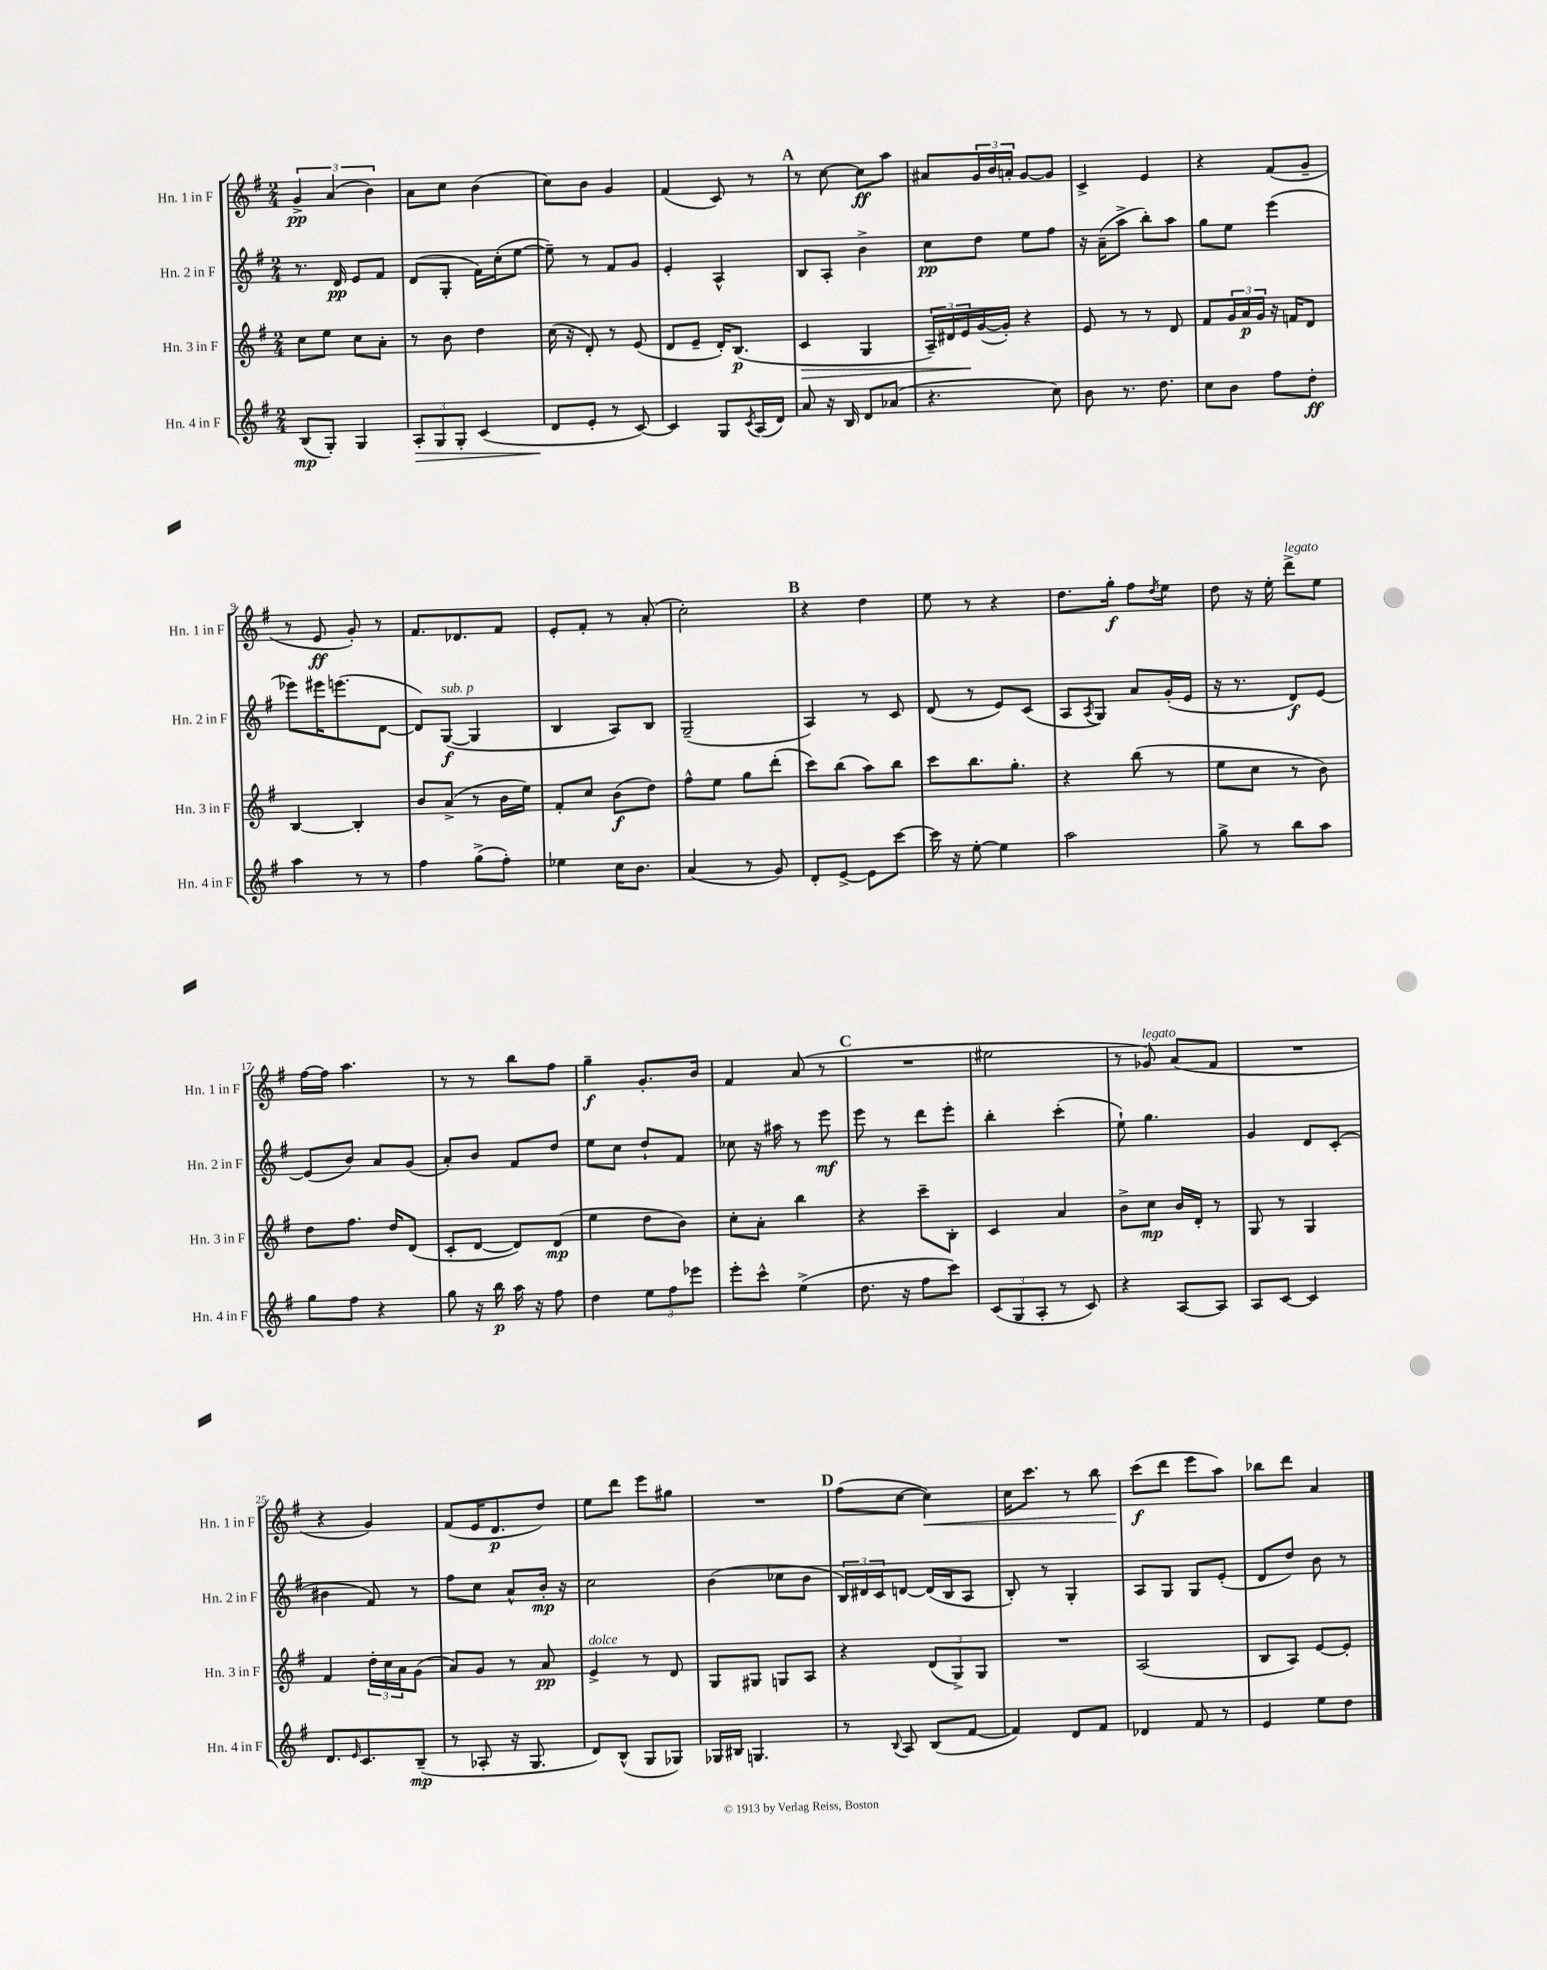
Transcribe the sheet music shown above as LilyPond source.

<<
\new StaffGroup <<
\new Staff = "s0" \with { instrumentName = "Hn. 1 in F" shortInstrumentName = "Hn. 1 in F" } {
    \clef treble \key g \major \numericTimeSignature \time 2/4
    \tuplet 3/2 { g'4->\pp a'4( b'4) } |
    a'8 c''8 b'4( |
    c''8) b'8 g'4 |
    fis'4( c'8) r8 |
    \mark \markup { \bold "A" } r8 c''8~ c''8\ff a''8 |
    ais'8 \tuplet 3/2 { g'16 b'16 a'16-. } g'8~ g'8 |
    c'4-> e'4 |
    r4 fis'8( g'8-- |
    r8 e'8\ff g'8-.) r8 |
    fis'8. des'8. fis'8 |
    e'8-. fis'8-. r8 a'8-.( |
    c''2-.) |
    \mark \markup { \bold "B" } r4 d''4 |
    e''8 r8 r4 |
    d''8. g''16-.\f fis''8 \acciaccatura { d''8 } e''8 |
    d''8 r16 e''16-. d'''8->^\markup { \italic "legato" } e''8 |
    fis''16~ fis''16 a''4. |
    r8 r8 b''8 fis''8 |
    g''4--\f g'8.-. b'16 |
    fis'4 a'8( r8 |
    \mark \markup { \bold "C" } R2 |
    eis''2 |
    r8 ges'8^\markup { \italic "legato" }) a'8( fis'8 |
    R2 |
    r4 g'4) |
    fis'8( e'16 d'8.\p d''8) |
    e''8 d'''8 e'''8 gis''8 |
    R2 |
    \mark \markup { \bold "D" } fis''8( c''8~ c''4\<) |
    c''16 c'''8. r8 b''8 |
    c'''8\f\!( d'''8 e'''8 a''8) |
    bes''8 d'''8 a'4 \bar "|." |
}
\new Staff = "s1" \with { instrumentName = "Hn. 2 in F" shortInstrumentName = "Hn. 2 in F" } {
    \clef treble \key g \major \numericTimeSignature \time 2/4
    r8. d'16\pp e'8 fis'8 |
    d'8( g8-. fis'16) c''16-.( e''8~ |
    e''8--) r8 fis'8 g'8 |
    e'4-. a4-^ |
    \mark \markup { \bold "A" } b8 a8-. b'4-> |
    c''8\pp d''8 e''8 fis''8 |
    r16 a'16--( a''8-> b''8-.) a''8 |
    g''8 e''8 e'''4( |
    ees'''8) eis'''16 e'''8.( d'8~ |
    d'8) g8~\f^\markup { \italic "sub. p" }( g4 |
    b4 a8) b8 |
    g2--( |
    \mark \markup { \bold "B" } a4) r8 c'8 |
    d'8( r8 e'8) c'8( |
    a8 \acciaccatura { a8 } g8) a'8 g'16-.( e'16 |
    r16 r8. d'8\f) e'8~ |
    e'8( b'8) a'8 g'8( |
    a'8-.) b'8 fis'8 d''8 |
    e''8 c''8 d''8-! fis'8 |
    ces''8 r16 ais''16 r8 e'''8\mf |
    \mark \markup { \bold "C" } e'''8 r8 d'''8 e'''8-. |
    b''4-. c'''4-.( |
    e''8-!) g''4. |
    g'4 d'8 c'8-.( |
    bis'4 fis'8) r8 |
    fis''8 c''8 a'8-^ b'16-.\mp r16 |
    c''2 |
    b'4( ces''8 b'8 |
    \mark \markup { \bold "D" } \tuplet 3/2 { b16) dis'16 c'16 } d'8~ d'16( b16 a8 |
    b8-.) r8 g4-. |
    a8 g8 g8 e'8-.( |
    d'8 d''8) b'8 r8 \bar "|." |
}
\new Staff = "s2" \with { instrumentName = "Hn. 3 in F" shortInstrumentName = "Hn. 3 in F" } {
    \clef treble \key g \major \numericTimeSignature \time 2/4
    c''8 e''8 c''8 a'8-. |
    r8 b'8 d''4 |
    c''16( r16 d'8-.) r8 e'8( |
    d'8 e'8-- d'16-.) b8.\p( |
    \mark \markup { \bold "A" } c'4\> g4 |
    \tuplet 3/2 { a16--) dis'16 e'16\! } g'16~( g'16-.) r4 |
    e'8 r8 r8 d'8 |
    fis'8 \tuplet 3/2 { g'16 a'16\p g'16 } r16 f'16 d'8 |
    b4~ b4-. |
    b'8 a'8->( r8 b'16 e''16) |
    fis'8-. c''8 b'8\f( d''8) |
    fis''8-^ e''8 g''8 d'''8-.( |
    \mark \markup { \bold "B" } c'''8) b''8( a''8) b''8 |
    c'''8 b''8. g''8.-. |
    r4 b''8( r8 |
    e''8 c''8 r8 b'8) |
    d''8 fis''8. d''16 d'8( |
    c'8-. d'8~ d'8) d'8\mp( |
    e''4 d''8 b'8) |
    c''8-. a'8-. b''4 |
    \mark \markup { \bold "C" } r4 c'''8-- b8-. |
    c'4 a'4 |
    b'8-> c''8\mp b'16 d'16-. r8 |
    g8 r8 g4 |
    fis'4 \tuplet 3/2 { d''16-. c''16 a'16 } g'8( |
    a'8) g'8 r8 a'8\pp |
    e'4->^\markup { \italic "dolce" } r8 d'8 |
    g8 gis8 g8 a8 |
    \mark \markup { \bold "D" } r4 \tuplet 3/2 { d'8( g8->) g8 } |
    R2 |
    a2( |
    b8 a8) e'8~ e'8-. \bar "|." |
}
\new Staff = "s3" \with { instrumentName = "Hn. 4 in F" shortInstrumentName = "Hn. 4 in F" } {
    \clef treble \key g \major \numericTimeSignature \time 2/4
    b8\mp( g8-.) g4 |
    \tuplet 3/2 { a8-.\> g8 g8-. } c'4( |
    d'8\! e'8-. r8 c'8~) |
    c'4 g8 \acciaccatura { c'8 } a16( d'16) |
    \mark \markup { \bold "A" } a'8 r16 b16 d'8 aes'8( |
    r4. c''8) |
    b'8 r8. d''8. |
    c''8 b'8 fis''8 d''8-.\ff |
    a''4 r8 r8 |
    fis''4 g''8->( fis''8-.) |
    ees''4 c''16 b'8. |
    a'4( r8 g'8) |
    \mark \markup { \bold "B" } d'8-. e'8~-> e'8 c'''8~ |
    c'''16 r16 e''8~-. e''4 |
    a''2 |
    g''8-> r8 b''8 a''8 |
    g''8 fis''8 r4 |
    g''8 r16 b''16\p a''16 r16 fis''8 |
    d''4 \tuplet 3/2 { e''8 fis''8 ees'''8 } |
    e'''8-. c'''8-^ e''4->( |
    \mark \markup { \bold "C" } d''8. r16 fis''8 c'''8) |
    \tuplet 3/2 { c'8( g8 a8-. } r8 c'8) |
    r4 a8~ a8 |
    a8 c'8~ c'4 |
    d'8. \grace { e'16 } c'8. b8--\mp( |
    r8 aes8-. r16 g8. |
    d'8) b8-^( g8 ges8) |
    ges16 bis16 g4. |
    \mark \markup { \bold "D" } r8 \appoggiatura { b8 } a8 b8( fis'8~ |
    fis'4) d'8 fis'8 |
    des'4 fis'8 r8 |
    e'4 e''8 d''8 \bar "|." |
}
>>
>>
